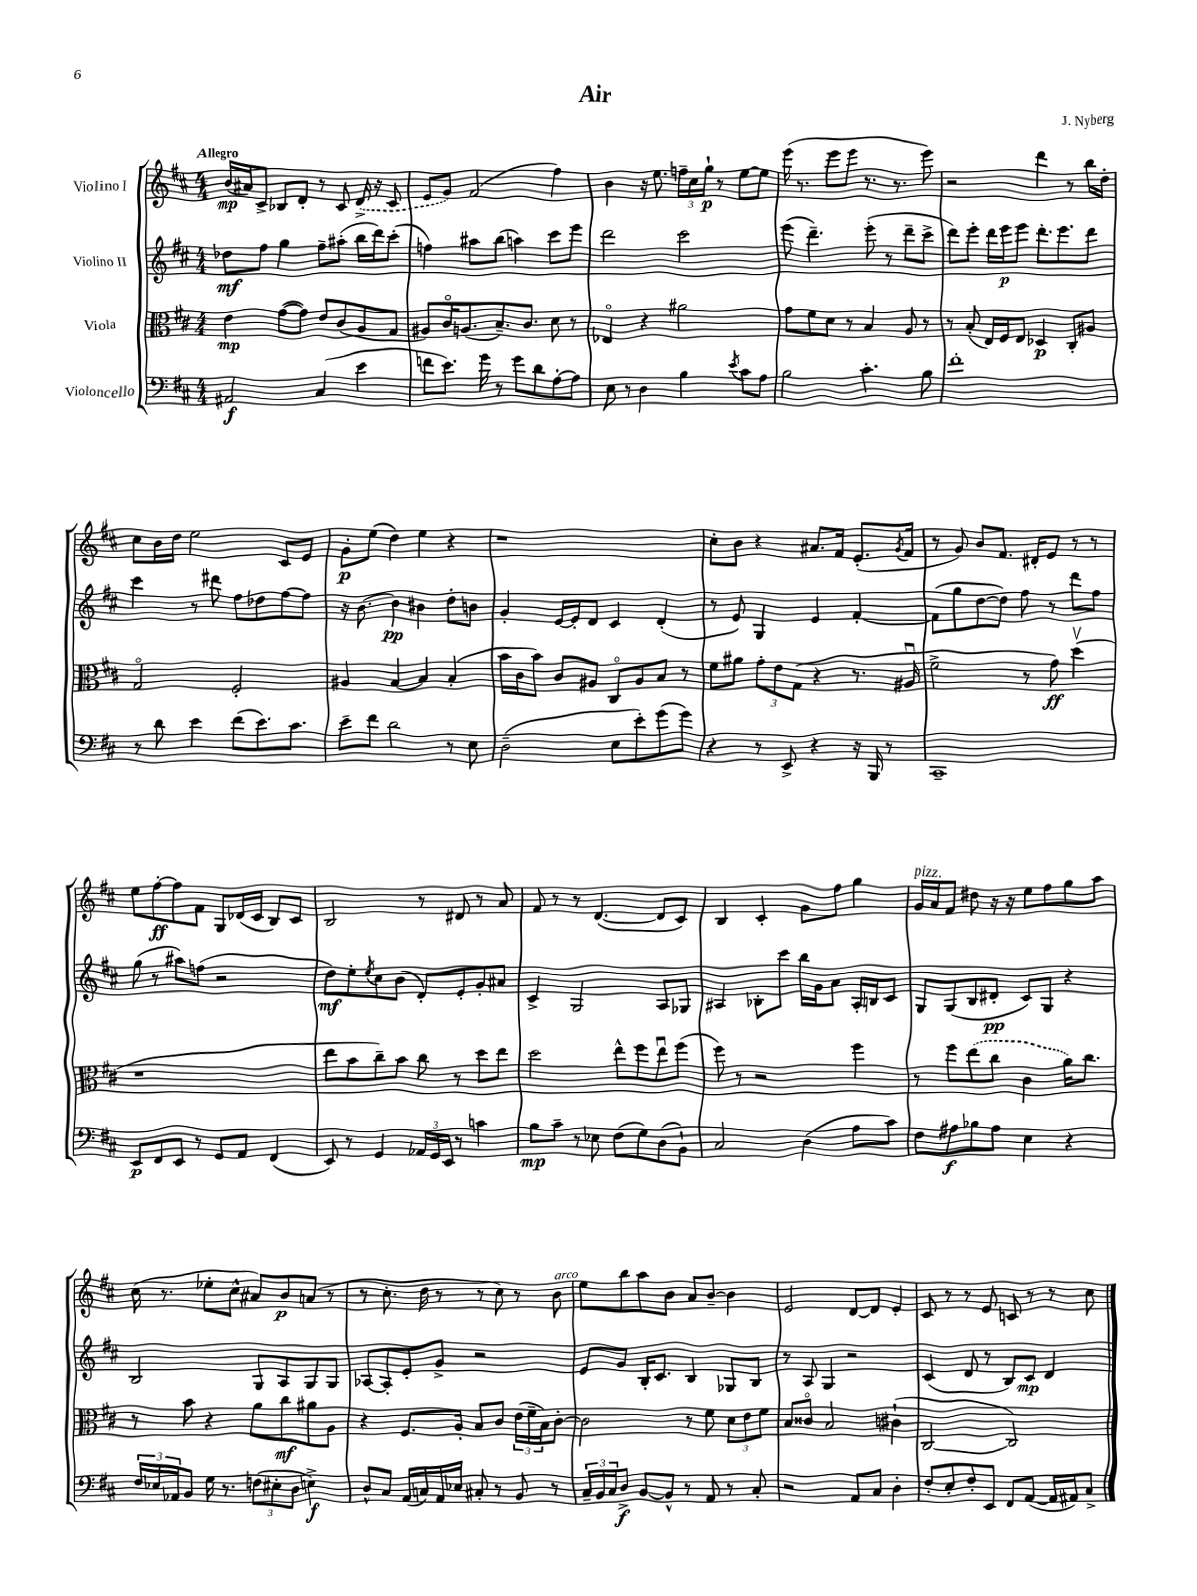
\header { title = "Air" composer = "J. Nyberg" }
<<
\new StaffGroup <<
\new Staff = "s0" \with { instrumentName = "Violino I" } {
    \clef treble \key d \major \numericTimeSignature \time 4/4 \tempo "Allegro"
    b'16\mp( ais'16) cis'8-> bes8 d'8-. r8 cis'8 \once \slurDashed d'16->( r16 cis'8 |
    e'8 g'8) fis'2( fis''4) |
    b'4 r16 e''8. \tuplet 3/2 { f''16-- cis''16 g''16-!\p } r8 e''8~ e''8 |
    e'''16( r8. e'''8 e'''8 r8. r8. e'''8) |
    r2 d'''4 r8 b''16 d''16-. |
    cis''8 b'16 d''16 e''2 cis'8 e'8 |
    g'8-.\p e''8( d''4) e''4 r4 |
    r1 |
    cis''8-. b'8 r4 ais'8. fis'16 e'8.-.( \acciaccatura { g'8 } fis'16 |
    r8 g'8) b'8 fis'8. dis'16-. e'8 r8 r8 |
    e''8 fis''8~-.\ff fis''8 fis'8 g8 des'16( cis'16 b8) cis'8 |
    b2 r8 dis'8 r8 a'8 |
    fis'8 r8 r8 d'4.~( d'8 cis'8) |
    b4 cis'4-. g'8 fis''8 g''4 |
    g'16^\markup { \italic "pizz." } a'16 fis'8 dis''8 r16 r16 e''8 fis''8 g''8 a''8 |
    cis''16( r8. ees''8-. cis''8-^ ais'8) b'8\p a'8( r8 |
    r8 cis''8.-. d''16 r8 r8 cis''8) r8 b'8^\markup { \italic "arco" } |
    e''8 b''8 a''8 b'8 a'8 b'8~-- b'4 |
    e'2 d'8~ d'8 e'4-. |
    cis'8 r8 r8 e'8 c'8 r8 r8 cis''8 \bar "|." |
}
\new Staff = "s1" \with { instrumentName = "Violino II" } {
    \clef treble \key d \major \numericTimeSignature \time 4/4
    des''8\mf fis''8 g''4 fis''8-- ais''8-.( b''16 d'''16) cis'''8-.( |
    f''4) ais''8 b''8( a''4) cis'''8 e'''8 |
    d'''2 cis'''2 |
    e'''8( d'''4.--) e'''8-.( r8 d'''8-- cis'''8-> |
    d'''8) e'''8-. d'''16 e'''16\p e'''8 d'''8.-. e'''8. d'''8 |
    cis'''4 r8 dis'''8 fis''8 des''8 fis''8~ fis''8 |
    r16 b'8.~ b'4\pp bis'4 d''8-. b'8 |
    g'4-. e'16~ e'16-. d'8 cis'4 d'4-.( |
    r8 e'8) g4 e'4 fis'4~-. |
    fis'8( g''8 d''8~ d''8) fis''8 r8 d'''8 fis''8 |
    g''8( r8 ais''8) f''8( r2 |
    d''8\mf) e''8-. \acciaccatura { e''8 } cis''8 b'8( d'8-.) e'8-. g'8-. ais'8 |
    cis'4-> g2 a8 ges8 |
    ais4 bes8-. cis'''8 b''16 g'16 a'8 ais16-. b16 cis'8 |
    g8 g8( b8 dis'8-.\pp cis'8) g8 r4 |
    b2 g8 a8 g8 g8 |
    aes8~ aes8-. e'8-. g'8-> r2 |
    e'8 g'8 b16-. cis'8. b4 ges8 b8 |
    r8 a8 g4 r2 |
    cis'4( d'8 r8 b8) cis'8\mp d'4 \bar "|." |
}
\new Staff = "s2" \with { instrumentName = "Viola" } {
    \clef alto \key d \major \numericTimeSignature \time 4/4
    e'4\mp g'8~( g'8) e'8 cis'8( a8 g8 |
    ais8) cis'16\flageolet a8.( b8.--) cis'8. d'8 r8 |
    ees4\flageolet r4 ais'2 |
    g'8 fis'8 d'8 r8 b4 a8 r8 |
    r8 b8-.( e16) fis16 e8 des4\p cis8-. ais8 |
    g2\flageolet fis2-. |
    ais4 b4~ b4 b4-.( |
    b'16 cis'16 b'8) cis'8 ais8 cis8\flageolet ais8 b8 r8 |
    fis'8 ais'8 \tuplet 3/2 { g'8-. e'8 g8( } r4 r8. ais16\downbow |
    fis'2-> r8 g'8\ff) d''4\upbow( |
    r1 |
    e''8 b'8 cis''8--) b'8 cis''8 r8 d''8 e''8 |
    d''2 e''8-^ fis''8 e''8\downbow fis''8( |
    fis''8) r8 r2 fis''4 |
    r8 fis''8 \once \slurDashed e''8( cis''8 cis'4 a'16) cis''8. |
    r8 b'8 r4 a'8 cis''8\mf ais'8 a8 |
    r4 fis8. a16-. b8 cis'8 \tuplet 3/2 { e'16( fis'16-- b16) } cis'8~-. |
    cis'2 r8 fis'8 \tuplet 3/2 { d'8 e'8 fis'8 } |
    b8 cisis'8\flageolet b2 cis'4-!( |
    cis2~ cis2) \bar "|." |
}
\new Staff = "s3" \with { instrumentName = "Violoncello" } {
    \clef bass \key d \major \numericTimeSignature \time 4/4
    ais,2\f cis4( e'4 |
    f'8 e'8.) g'16 r8 g'8 d'8 a8~-. a8 |
    e8 r8 d4 b4 \acciaccatura { e'8 } cis'8 a8 |
    b2 cis'4.-. b8 |
    fis'1-. |
    r8 d'8 e'4 fis'8( e'8.) cis'8. |
    e'8-- fis'8 d'2 r8 e8 |
    d2--( e8 e'8-.) g'8( g'8) |
    r4 r8 e,8-> r4 r16 b,,16 r8 |
    cis,1-- |
    e,8\p fis,8 e,8 r8 g,8 a,8 fis,4( |
    e,8) r8 g,4 \tuplet 3/2 { aes,16 g,16 e,16 } r8 c'4 |
    b8\mp cis'8-- r8 ees8 fis8( g8) d8( b,8-!) |
    cis2 d4( a8 cis'8) |
    fis8 ais8\f bes8 ais8 e4 r4 |
    \tuplet 3/2 { fis16 ees16 aes,16 } b,8 g16 r8. \tuplet 3/2 { f8( eis8-. d8 } e4->\f) |
    d8-^ cis8 a,16( c16) a,16 ees16 cis8-. r8 b,8 r8 |
    \tuplet 3/2 { cis16-- b,16 cis16 } d8->\f b,8~ b,8-^ r8 a,8 r8 cis8-. |
    r2 a,8 cis8 d4-. |
    fis8-. e8-. fis8-. e,8 fis,8 a,8~( a,16 ais,16) cis8-> \bar "|." |
}
>>
>>
\layout { \context { \Score \remove "Bar_number_engraver" } }
